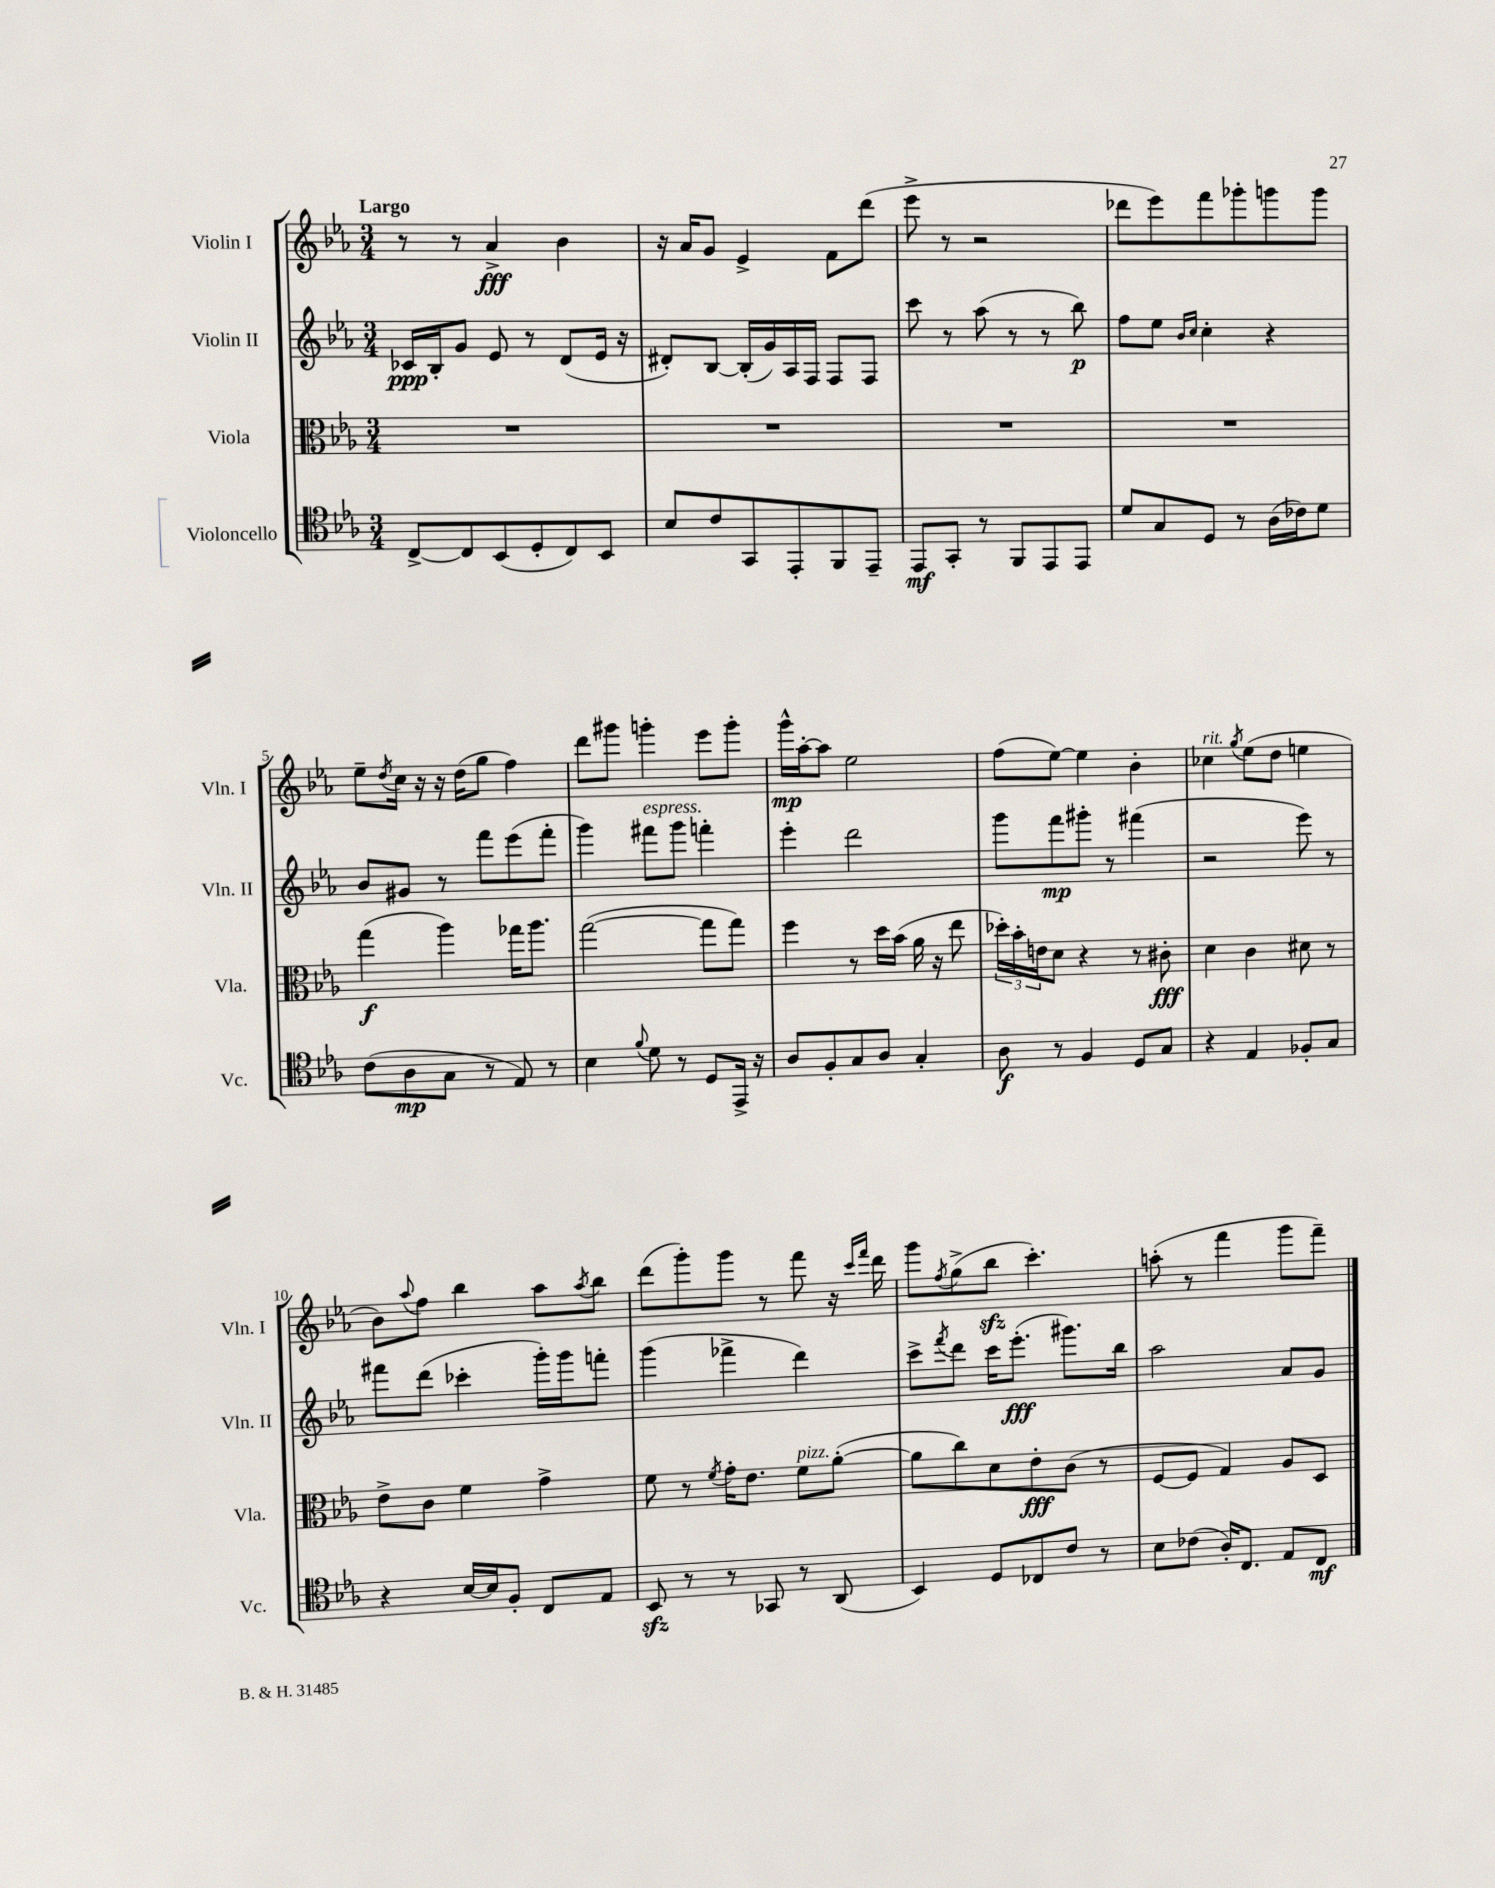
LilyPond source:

<<
\new StaffGroup <<
\new Staff = "s0" \with { instrumentName = "Violin I" shortInstrumentName = "Vln. I" } {
    \clef treble \key ees \major \numericTimeSignature \time 3/4 \tempo "Largo"
    r8 r8 aes'4->\fff bes'4 |
    r16 aes'16 g'8 ees'4-> f'8 d'''8( |
    ees'''8-> r8 r2 |
    des'''8 ees'''8) f'''8 ges'''8-. g'''8 g'''8 |
    ees''8-- \acciaccatura { d''8 } c''16 r16 r16 d''16( g''8 f''4) |
    d'''8 gis'''8 g'''4-. ees'''8 g'''8-. |
    g'''16-^\mp aes''16~-. aes''8 ees''2 |
    f''8( ees''8~) ees''4 bes'4-. |
    ces''4^\markup { \italic "rit." } \acciaccatura { g''8 } ees''8( d''8 e''4 |
    bes'8) \appoggiatura { aes''8 } f''8 bes''4 aes''8 \acciaccatura { aes''8 } bes''8 |
    d'''8( g'''8-.) g'''8 r8 f'''8 r16 \grace { c'''16 f'''16 } d'''16 |
    g'''8 \acciaccatura { f''8 } g''8->( bes''8\sfz c'''4.-.) |
    a''8-.( r8 f'''4 g'''8 f'''8--) \bar "|." |
}
\new Staff = "s1" \with { instrumentName = "Violin II" shortInstrumentName = "Vln. II" } {
    \clef treble \key ees \major \numericTimeSignature \time 3/4
    ces'16\ppp bes16-. g'8 ees'8 r8 d'8( ees'16 r16 |
    dis'8-.) bes8~ bes16-.( g'16) aes16 f16 f8 f8 |
    c'''8 r8 aes''8( r8 r8 bes''8\p) |
    f''8 ees''8 \grace { bes'16 c''16 } c''4-. r4 |
    bes'8 gis'8 r8 f'''8 ees'''8( f'''8-. |
    g'''4) fis'''8^\markup { \italic "espress." } g'''8 f'''4-. |
    ees'''4-. d'''2 |
    g'''8 f'''8\mp gis'''8-. r8 fis'''4( |
    r2 ees'''8) r8 |
    fis'''8 d'''8( ces'''4-. g'''16-.) g'''16 f'''8-. |
    g'''4( fes'''4-> d'''4) |
    c'''8-> \acciaccatura { f'''8 } d'''8 c'''16 ees'''8.-.\fff( gis'''8.) bes''16 |
    aes''2 aes'8 g'8 \bar "|." |
}
\new Staff = "s2" \with { instrumentName = "Viola" shortInstrumentName = "Vla." } {
    \clef alto \key ees \major \numericTimeSignature \time 3/4
    R2. |
    R2. |
    R2. |
    R2. |
    g''4\f( aes''4) ges''16 aes''8. |
    g''2~( g''8 g''8) |
    f''4 r8 d''16 bes'16( aes'16 r16 ees''8 |
    \tuplet 3/2 { des''16-.) bes'16-. e'16 } d'8 r4 r8 cis'8-.\fff |
    d'4 c'4 dis'8 r8 |
    ees'8-> c'8 f'4 g'4-> |
    f'8 r8 \acciaccatura { f'8 } g'16-. ees'8. f'8^\markup { \italic "pizz." } aes'8~-.( |
    aes'8 c''8) d'8 ees'8-.\fff c'8( r8 |
    f8~ f8 g4) aes8 d8 \bar "|." |
}
\new Staff = "s3" \with { instrumentName = "Violoncello" shortInstrumentName = "Vc." } {
    \clef tenor \key ees \major \numericTimeSignature \time 3/4
    c8~-> c8 bes,8( d8-. c8) bes,8 |
    bes8 c'8 g,8 ees,8-. f,8 ees,8-- |
    ees,8\mf g,8-. r8 f,8 ees,8 ees,8 |
    d'8 g8 d8 r8 aes16( ces'16) d'8 |
    c'8( aes8\mp g8 r8 ees8) r8 |
    bes4 \appoggiatura { f'8 } d'8 r8 d8 ees,16-> r16 |
    aes8 f8-. g8 aes8 g4-. |
    aes8\f r8 f4 d8 g8 |
    r4 ees4 fes8-. g8 |
    r4 bes16~ bes16 f8-. c8 ees8 |
    bes,8\sfz r8 r8 ges,8 r8 aes,8( |
    bes,4) d8 ces8 c'8 r8 |
    bes8 ces'8( aes16-.) c8. ees8 c8\mf \bar "|." |
}
>>
>>
